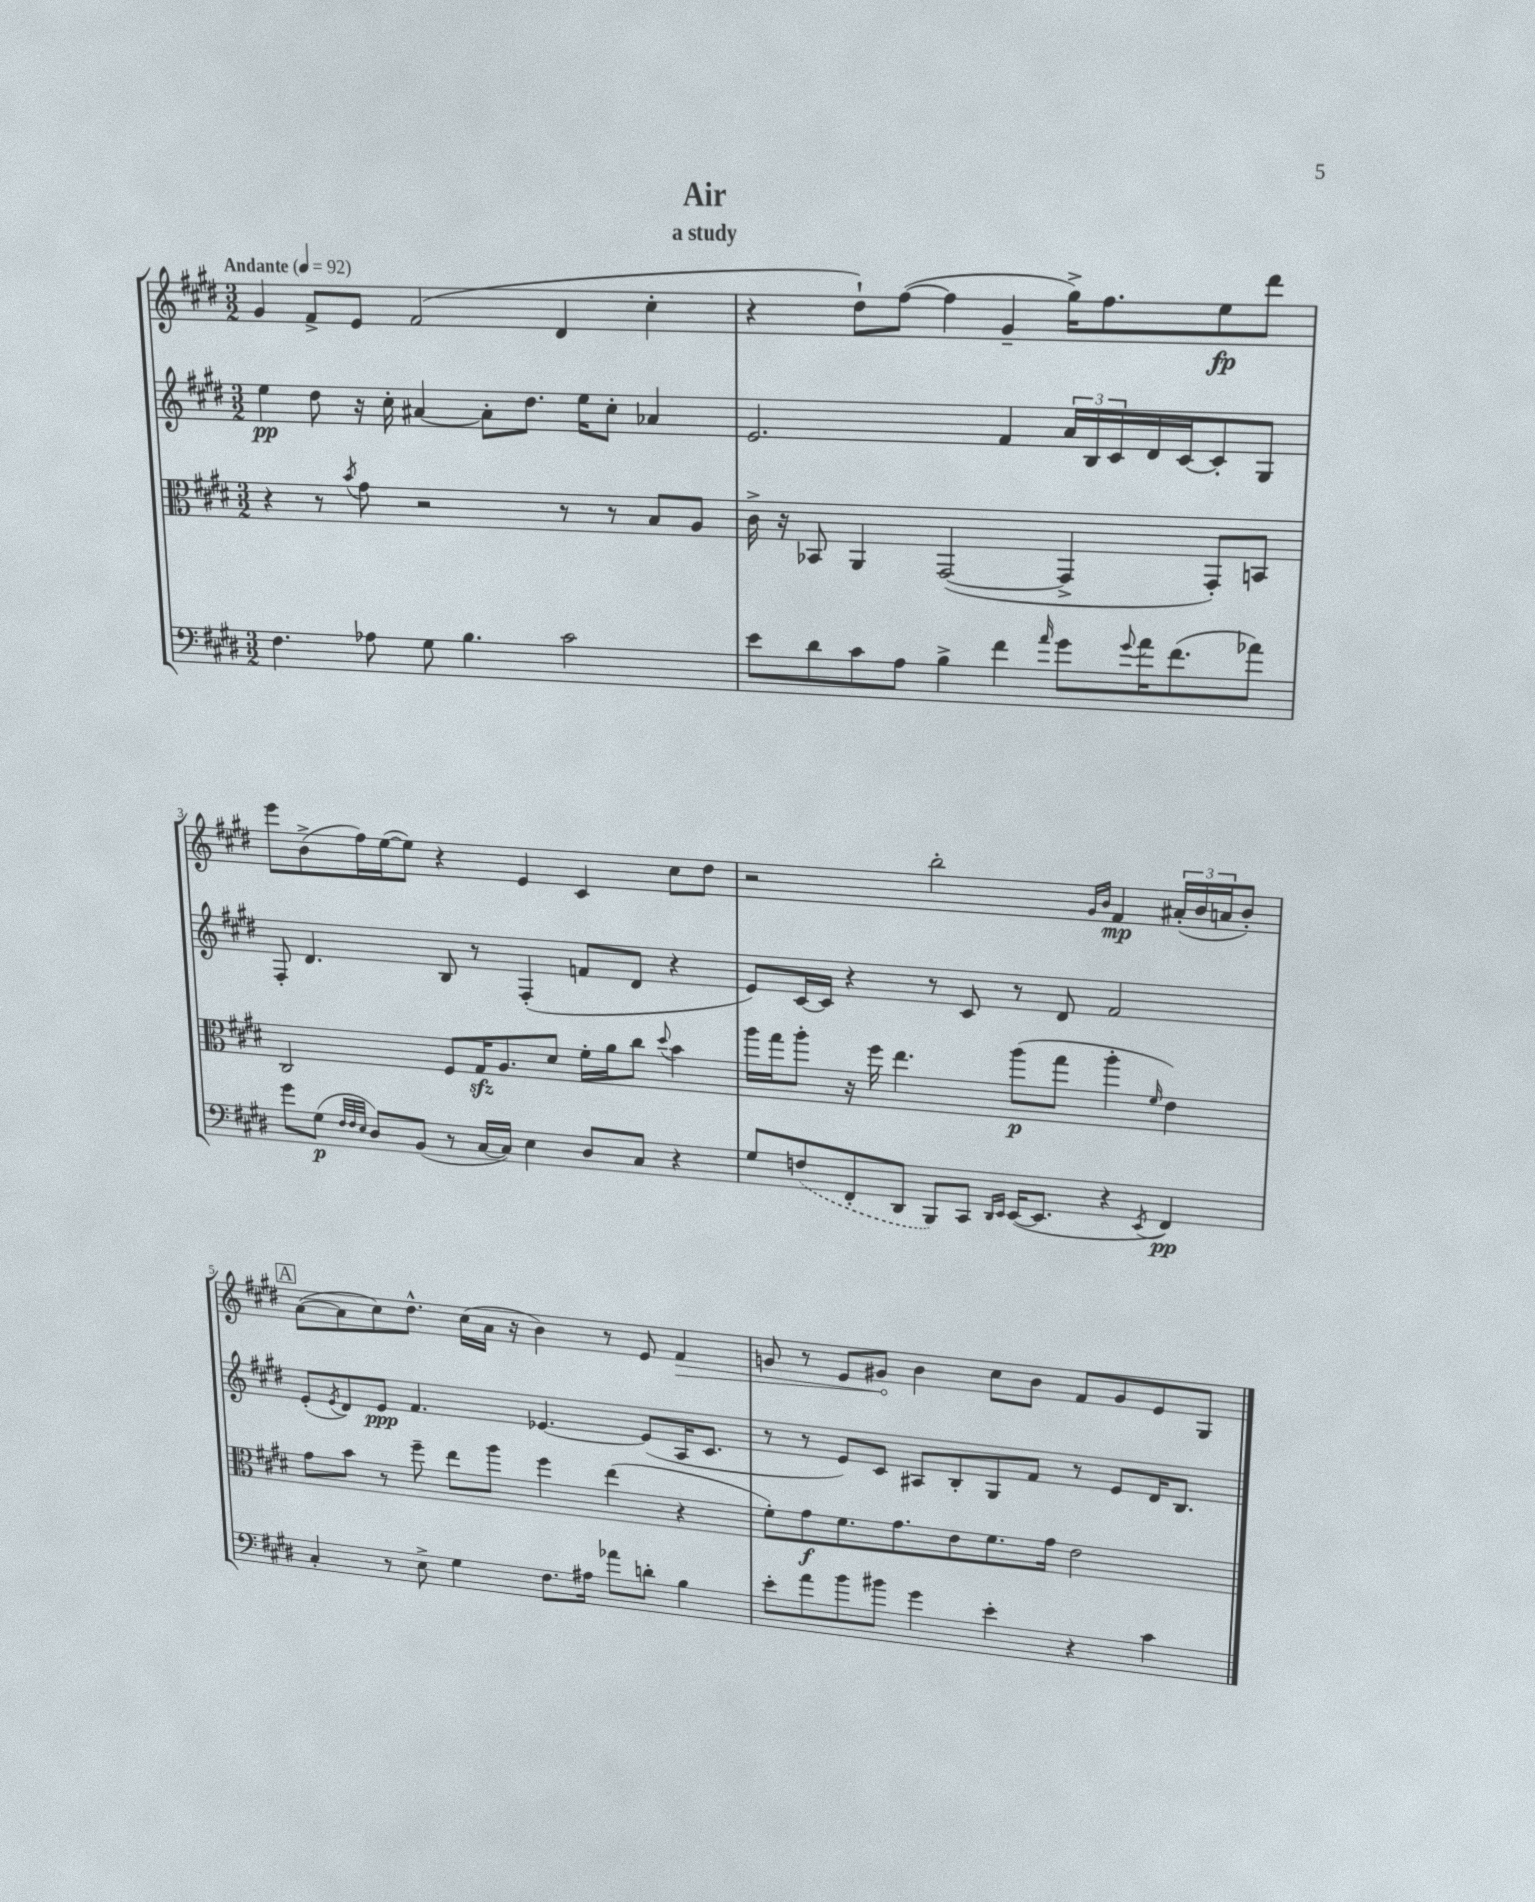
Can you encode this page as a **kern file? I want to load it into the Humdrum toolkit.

**kern	**dynam	**kern	**dynam	**kern	**dynam	**kern	**dynam
*part4	*part4	*part3	*part3	*part2	*part2	*part1	*part1
*staff4	*staff4	*staff3	*staff3	*staff2	*staff2	*staff1	*staff1
*clefF4	*	*clefC3	*	*clefG2	*	*clefG2	*
*k[f#c#g#d#]	*	*k[f#c#g#d#]	*	*k[f#c#g#d#]	*	*k[f#c#g#d#]	*
*M3/2	*	*M3/2	*	*M3/2	*	*M3/2	*
*MM92	*	*MM92	*	*MM92	*	*MM92	*
=1	=1	=1	=1	=1	=1	=1	=1
!	!	!	!	!	!	!LO:TX:a:B:t=Andante	!
4.F#\	.	4r	.	4ee\	pp	4g#/	.
.	.	8r	.	8dd#\	.	8f#^/L	.
.	.	8qb/	.	.	.	.	.
8A-X\	.	8g#\	.	16r	.	8e/J	.
.	.	.	.	16cc#'\	.	.	.
8G#\	.	2r	.	[4a#X/	.	(2f#/	.
4.B\	.	.	.	.	.	.	.
.	.	.	.	8a#'\L]	.	.	.
.	.	.	.	8.dd#\J	.	.	.
2c#\	.	8r	.	.	.	4d#/	.
.	.	.	.	16ee\KL	.	.	.
.	.	8r	.	8cc#'\J	.	.	.
.	.	8B/L	.	4a-X/	.	4cc#'\	.
.	.	8A/J	.	.	.	.	.
=2	=2	=2	=2	=2	=2	=2	=2
8e\L	.	16c#^\	.	2.e/	.	4r	.
.	.	16r	.	.	.	.	.
8d#\	.	8BB-X/	.	.	.	.	.
8c#\	.	4AA/	.	.	.	8dd#`\L)	.
8A\J	.	.	.	.	.	([8ff#\J	.
4B^\	.	([2GG#/	.	.	.	4ff#\]	.
4f#\	.	.	.	4f#/	.	4g#~/	.
16qqa/	.	.	.	.	.	.	.
8g#\L	.	4GG#^/]	.	24a/LL	.	16gg#^\KL)	.
.	.	.	.	24B/	.	.	.
.	.	.	.	.	.	8.ff#\	.
.	.	.	.	24c#/	.	.	.
8qqg#/	.	.	.	.	.	.	.
16a\K	.	.	.	16d#/	.	.	.
(8.f#\	.	.	.	[16c#/J	.	.	.
.	.	8GG#'/L)	.	8c#'/]	.	8ee\	fp
8a-X\J)	.	8BBn/J	.	8G#/J	.	8ddd#\J	.
!!LO:LB:g=z
=3	=3	=3	=3	=3	=3	=3	=3
8g#\L	.	2C#/	.	8F#'/	.	8eee\L	.
(8G#\J	p	.	.	4.d#/	.	(8b^\	.
32qqF#/LLL	.	.	.	.	.	.	.
32qqF#/	.	.	.	.	.	.	.
32qqE/JJJ	.	.	.	.	.	.	.
8D#/L)	.	.	.	.	.	16ff#\L)	.
.	.	.	.	.	.	([16ee\J	.
(8BB/J	.	.	.	.	.	8ee\J])	.
8r	.	8F#/L	.	8B/	.	4r	.
[16C#/LL	.	16G#zz/K	.	8r	.	.	.
16C#/JJ])	.	8.A/	.	.	.	.	.
4E\	.	.	.	(4F#'/	.	4e/	.
.	.	8d#/J	.	.	.	.	.
8D#/L	.	16f#'\LL	.	8fn/L	.	4c#/	.
.	.	16a\J	.	.	.	.	.
8C#/J	.	8cc#\J	.	8d#/J	.	.	.
.	.	8qqdd#/	.	.	.	.	.
4r	.	4b\	.	4r	.	8cc#\L	.
.	.	.	.	.	.	8dd#\J	.
=4	=4	=4	=4	=4	=4	=4	=4
8G#/L	.	16aa\LL	.	8e/L)	.	2r	.
.	.	16gg#\J	.	.	.	.	.
(8Fn/	.	8aa'\J	.	[16c#/L	.	.	.
.	.	.	.	16c#/JJ]	.	.	.
8FF#'/	.	16r	.	4r	.	.	.
.	.	16ff#\	.	.	.	.	.
8DD#/J	.	4.ee\	.	.	.	.	.
8BBB/L)	.	.	.	8r	.	2bb'\	.
8CC#/J	.	.	.	8c#/	.	.	.
16qqDD#/LL	.	.	.	.	.	.	.
16qqEE/JJ	.	.	.	.	.	.	.
([16EE/KL	.	(8aa\L	p	8r	.	.	.
8.EE/J]	.	.	.	.	.	.	.
.	.	8gg#\J	.	8d#/	.	.	.
.	.	.	.	.	.	16qqg#/LL	.
.	.	.	.	.	.	16qqb/JJ	.
4r	.	4aa'\	.	2f#/	.	4f#/	mp
8qEE/	.	16qqf#/	.	.	.	.	.
4FF#/)	pp	4e\)	.	.	.	(24a#X'/LL	.
.	.	.	.	.	.	24b/	.
.	.	.	.	.	.	24an/J	.
.	.	.	.	.	.	8b'/J)	.
!!LO:LB:g=z
!!LO:REH:place=s1:t=A
=5	=5	=5	=5	=5	=5	=5	=5
4C#'/	.	8g#\L	.	(8e'/L	.	([8a\L	.
.	.	.	.	8qe/	.	.	.
.	.	8b\J	.	8d#/)	.	8a\]	.
8r	.	8r	.	8e/J	ppp	8cc#\)	.
8E^\	.	8ff#~\	.	4.f#/	.	8.dd#^^\J	.
4G#\	.	8ee\L	.	.	.	.	.
.	.	.	.	.	.	(16cc#\LL	.
.	.	8aa\J	.	.	.	16a\JJ	.
.	.	.	.	.	.	16r	.
8.F#\L	.	4ff#\	.	[4.e-X/	.	4b\)	.
16A#X\Jk	.	.	.	.	.	.	.
8a-X\L	.	(4ee\	.	.	.	8r	.
8dn'\J	.	.	.	(8e-/L]	.	8e/	.
!	!	!	!	!	!	!	!LO:HP:b
4B\	.	4r	.	16A/K	.	4f#/	>
.	.	.	.	8.c#/J	.	.	.
=6	=6	=6	=6	=6	=6	=6	=6
8e'\L	.	8f#'\L)	.	8r	.	8gn/	.
8a\	.	8g#\	f	8r	.	8r	.
8b\	.	8.f#\	.	8e/L)	.	8e/L	.
8b#X\J	.	.	.	8c#/J	.	8g#X/J	.
.	.	8.g#\	.	.	.	.	.
4g#\	.	.	.	8A#X/L	.	4b\	]
.	.	8e\	.	8B'/	.	.	.
4e'\	.	8.f#\	.	8G#/	.	8cc#\L	.
.	.	.	.	8f#/J	.	8b\J	.
.	.	16g#\Jk	.	.	.	.	.
4r	.	2e\	.	8r	.	8f#/L	.
.	.	.	.	8e/L	.	8g#/	.
4c#\	.	.	.	16d#/K	.	8e/	.
.	.	.	.	8.B/J	.	.	.
.	.	.	.	.	.	8G#/J	.
==	==	==	==	==	==	==	==
*-	*-	*-	*-	*-	*-	*-	*-
